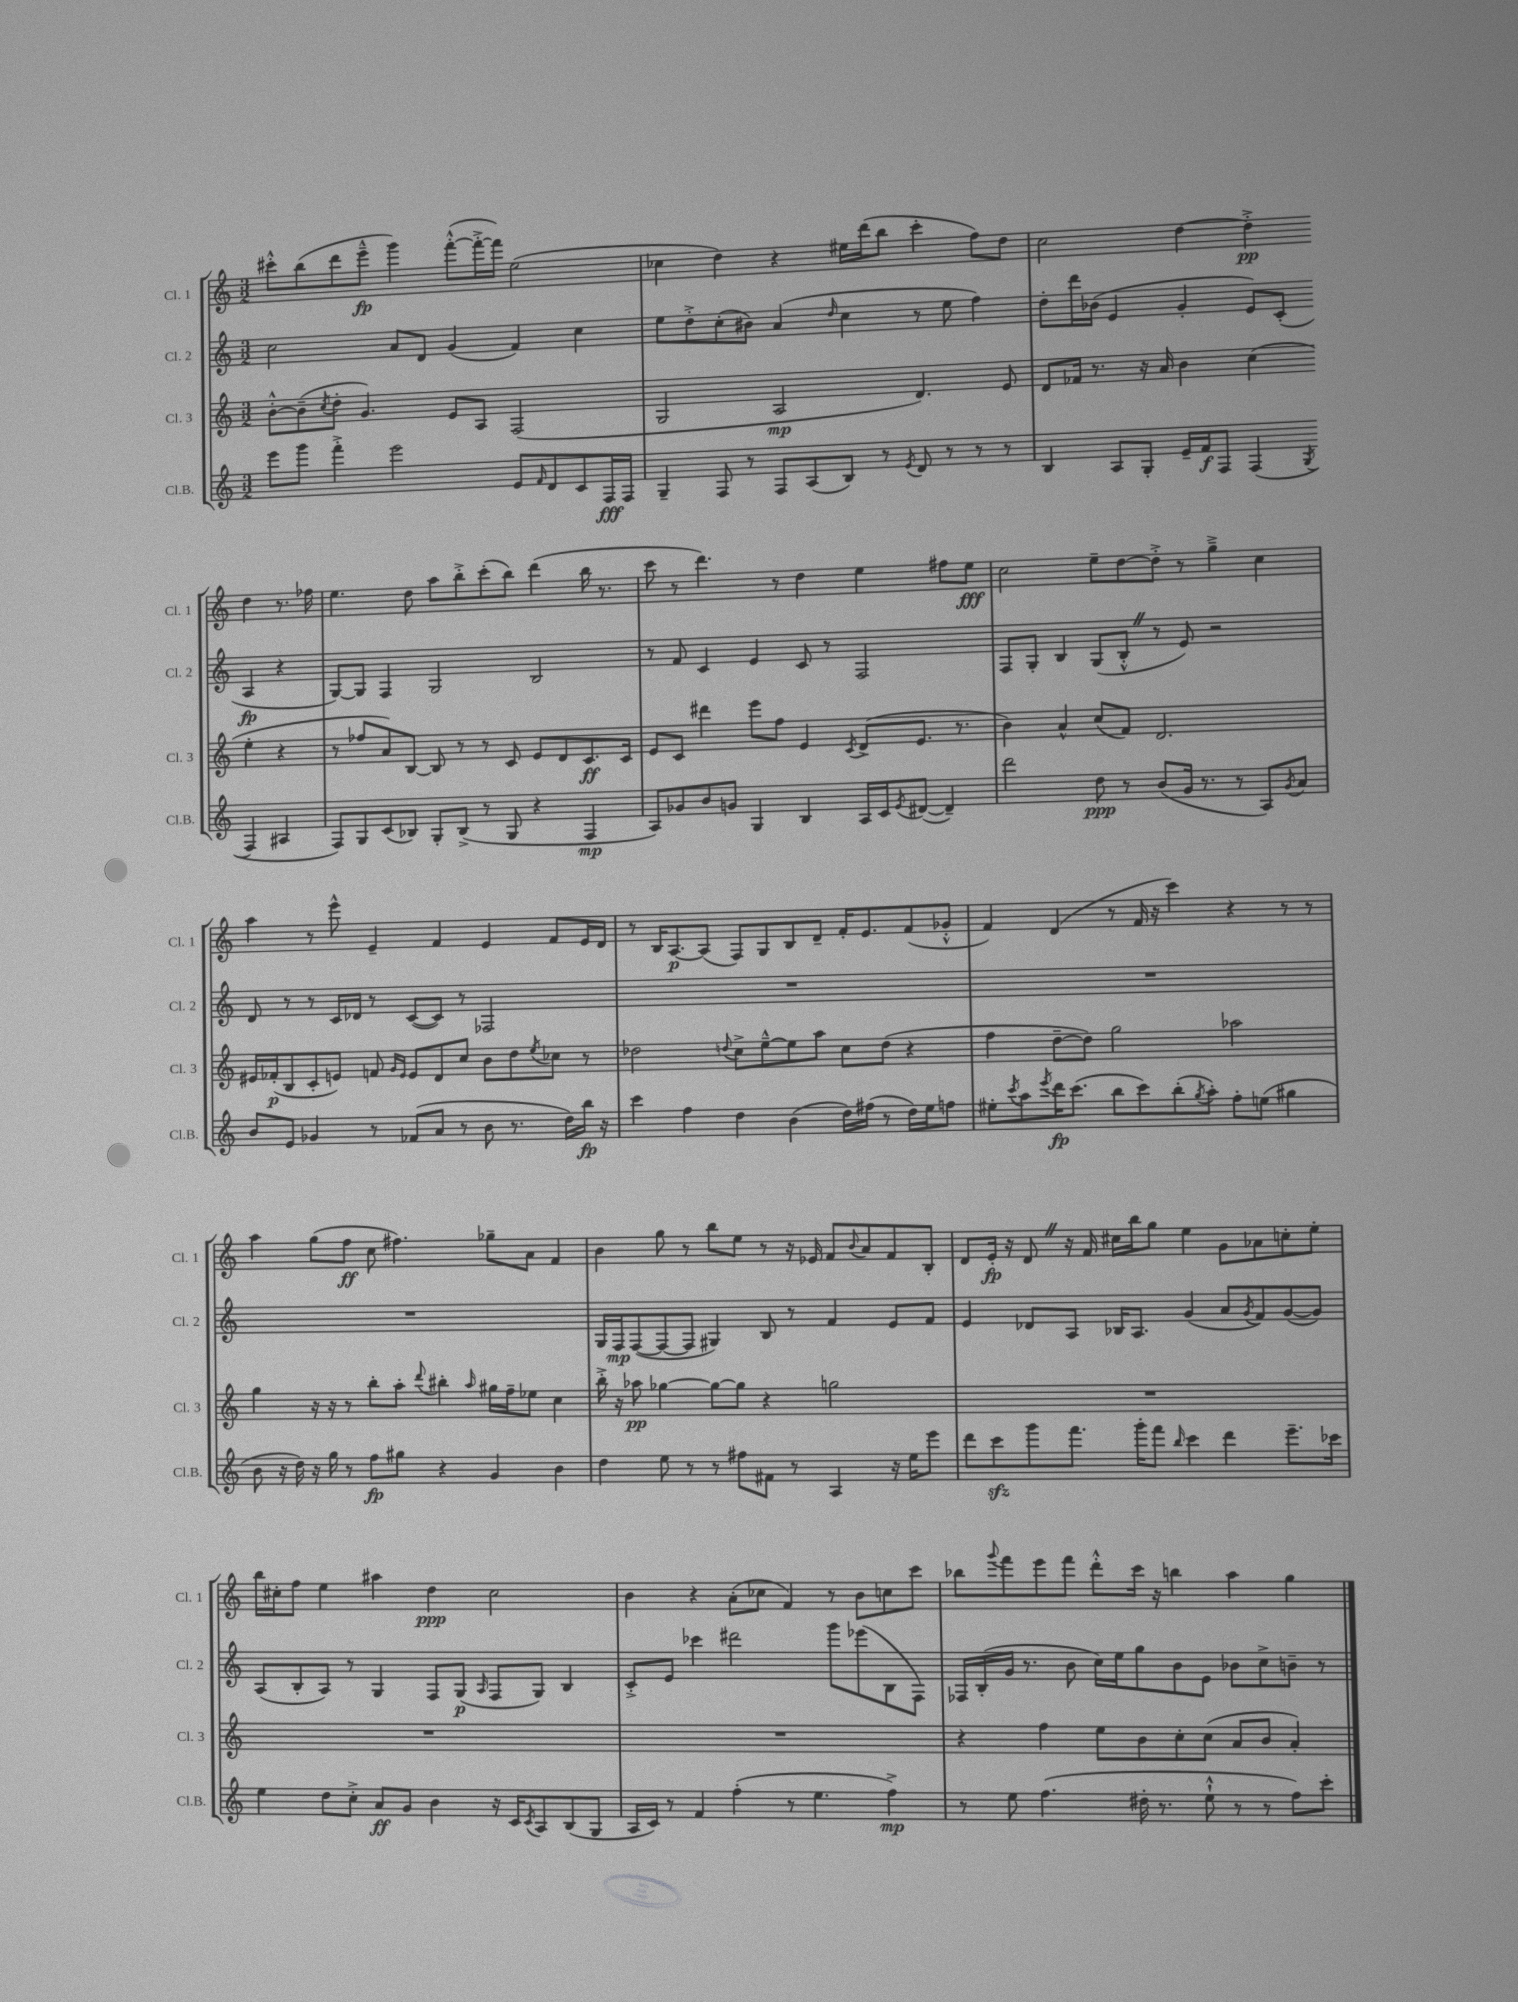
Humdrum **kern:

**kern	**kern	**kern	**kern
*staff4	*staff3	*staff2	*staff1
*clefG2	*clefG2	*clefG2	*clefG2
*k[]	*k[]	*k[]	*k[]
*M3/2	*M3/2	*M3/2	*M3/2
8eee\L	[8b'^^\L	2cc\	8ccc#'^^\L
8ggg\J	(8b~\]	.	(8bb\
.	8qcc/	.	.
4fff'^\	8dd'\J	.	8ddd\
.	4.g/)	.	8eee~^^\J
2eee\	.	8a/L	4ggg\)
.	.	8d/J	.
.	8e/L	(4g/	([8fff'^^\L
.	8A/J	.	16fff'^\_L
.	.	.	16fff\]JJ)
8e/L	(2F/	4f/)	(2ee\
16qqf/	.	.	.
8d/	.	.	.
8c/	.	4cc\	.
16F/L	.	.	.
16F/JJ	.	.	.
=	=	=	=
4G~/	2G/	8ee\L	4cc-\
.	.	8dd'^\	.
8F/	.	(8cc'\	4dd\)
8r	.	8b#\J)	.
8F/L	2A/	(4a/	4r
(8A/	.	.	.
.	.	16qqdd/	.
8B/J)	.	4cc\	16ee#\LL
.	.	.	(16ddd\J
8r	.	.	8bb\J
8qe/	.	.	.
8d/	4.d/)	8r	4ccc'\
8r	.	8ee\	.
8r	.	4ff\)	8ff\L)
8r	8e/	.	8dd\J
=	=	=	=
4B/	8d/L	8dd'\L	2cc\
.	16f-/Jk	16ddd\L	.
.	8.r	(16b-\JJ	.
8A/L	.	4e/	.
8G'/J	16r	.	.
.	16a/	.	.
16e~/LL	4b\	4g'/	[4dd\
16f/J	.	.	.
8F/J	.	.	.
(4F/	(4cc\	8e/L)	4dd'^\]
.	.	(8c'/J	.
8qG/	.	.	.
4F/	4ee'\	4A/	4dd\
4A#/	4r	4r	8.r
.	.	.	16ff-\
=	=	=	=
8F/L)	8r	[8G/L)	4.ee\
8G/	8ff-/L	8G/]J	.
(8c/	8a/)	4F/	.
8B-/J)	[8B/J	.	8dd\
8G'/L	8B/]	2G/	8aa\L
(8B-^/J	8r	.	8bb'^\
8r	8r	.	(8ccc'\
8G/	8c/	.	8bb\J)
4r	8e/L	2B/	(4ddd\
.	8d/	.	.
4F/	8.c/	.	16bb\
.	.	.	8.r
.	16c/Jk	.	.
=	=	=	=
8A/L)	8e/L	8r	8ccc\
8g-/	8c/J	8f/	8r
8b/	4ddd#\	4c/	4.ddd\)
8g/J	.	.	.
4G/	8eee\L	4e/	.
.	8ff\J	.	8r
4B/	4e/	8c/	4dd\
.	.	8r	.
.	8qc/	.	.
16A/LL	(8d^/L	2F/	4ee\
16c/J	.	.	.
8qe/	.	.	.
([8d#/J	8.e/J	.	.
4d#~/])	.	.	8ff#\L
.	8.r	.	.
.	.	.	8ee\J
=	=	=	=
2ddd\	4b\)	8F/L	2cc\
.	.	8G'/J	.
.	4a^^/	4B/	.
8dd\	(8cc/L	(8G/L	8ee~\L
8r	8f/J)	8B'^^/J	[8dd\
(8b/L	2.d/	8r	8dd'^\]J
16g/Jk	.	8e/)	8r
8.r	.	.	.
.	.	2r	4gg~^\
8r	.	.	.
8A/L)	.	.	4cc\
8qg/	.	.	.
8a/J	.	.	.
=	=	=	=
8b/L	16e#/LL	8d/	4aa\
.	(16f-'/J	.	.
8e/J	8B/	8r	.
4g-/	8c'/	8r	8r
.	8e/J)	16c/LL	8eee^^\
.	.	16d-/JJ	.
8r	8f/	8r	4e~/
.	16qqg/LL	.	.
.	16qqe/JJ	.	.
(8f-/L	8e/L	([8c/L	.
8a/J	8d/	8c/]J)	4f/
8r	8cc/J	8r	.
8b\	8b\L	2F-/	4e/
8.r	8dd\	.	.
.	8qee/	.	.
.	8cc-\J	.	8f/L
16dd\LL)	.	.	.
16bb\JJ	8r	.	16e/L
16r	.	.	16d/JJ
=	=	=	=
4ccc\	2dd-\	1.r	8r
.	.	.	16B/LK
.	.	.	[8.A/
4ff\	.	.	.
.	.	.	(8A/]J
.	8qqdd/	.	.
4dd\	8cc^\L	.	8F/L)
.	[8ee~^^\	.	8G/
(4b\	8ee\]	.	8B/
.	8aa\J	.	8d~/J
16dd\LL)	8cc\L	.	16f'/LK
(16ff#\JJ	.	.	8.e/
8r	(8dd\J	.	.
16dd\LL)	4r	.	(8f/
16ee\J	.	.	.
8ff\J	.	.	8g-'^^/J
=	=	=	=
8ee#'\L	4ff\	1.r	4f/)
8qccc/	.	.	.
8aa\	.	.	.
8qeee/	.	.	.
16ddd\K	[8dd~\L	.	(4d/
(8.ccc\J	.	.	.
.	8dd\]J)	.	.
8bb\L	2gg\	.	8r
8ccc\)	.	.	16f/
.	.	.	16r
(8bb'\	.	.	4ccc\)
8qgg/	.	.	.
8aa'\J)	.	.	.
8ff'\L	2aa-\	.	4r
(8ee\J	.	.	.
4gg#\	.	.	8r
.	.	.	8r
=	=	=	=
8b\	4gg\	1.r	4aa\
16r	.	.	.
16dd\)	.	.	.
16r	16r	.	(8gg\L
16gg\	16r	.	.
8r	8r	.	8ff\J
8ff\L	8bb'\L	.	8cc\
8gg#\J	8aa'\J	.	4.ff#\)
.	8qqddd/	.	.
4r	4bb#'\	.	.
.	16qqaa/	.	.
4g/	16gg#\LL	.	8gg-~\L
.	16ff~\J	.	.
.	8ee-\J	.	8a\J
4b\	4cc\	.	4f/
=	=	=	=
4dd\	16bb'^\	16G/LL	4b\
.	16r	16F/J	.
.	8aa-\	([8F/	.
8ee\	[4gg-\	8F/_	8gg\
8r	.	8F/]J	8r
8r	8gg-\_L	4G#/)	8bb\L
8ff#\L	8gg-\]J	.	8ee\J
8f#\J	4r	8B/	8r
8r	.	8r	16r
.	.	.	16e-/
4A/	2gg\	4f/	8f/L
.	.	.	8qqb/
.	.	.	8a/
16r	.	8e/L	8f/
16ee\LK	.	.	.
8eee\J	.	8f/J	8B'/J
=	=	=	=
8ddd\L	1.r	4e/	8d/L
8ccc\	.	.	16e'/Jk
.	.	.	16r
8ggg\	.	8d-/L	8d/
8.fff\J	.	8A/J	16r
.	.	.	16f/
.	.	16B-/LK	16cc#\LL
16ggg'\LK	.	8.A/J	16bb\J
8fff\J	.	.	8gg\J
16qqbb/	.	.	.
4ccc\	.	(4g/	4ee\
4ddd\	.	8a/L	8g\L
.	.	8qg/	.
.	.	8f/)	8a-\
8.eee~\L	.	([8g/	8cc'\
.	.	8g/]J)	8ee'\J
16ccc-\Jk	.	.	.
=	=	=	=
4ee\	1.r	(8A/L	16bb\LL
.	.	.	16cc#'\J
.	.	8B'/	8ff\J
8dd\L	.	8A/J)	4ee\
8cc'^\J	.	8r	.
8a/L	.	4G/	4aa#\
8g/J	.	.	.
4b\	.	8F/L	4dd\
.	.	(8G/J	.
.	.	16qqA/	.
16r	.	8F/L	2cc#\
16c/LK	.	.	.
8qc/	.	.	.
8A/	.	8G/J)	.
(8B/	.	4B/	.
8G/J	.	.	.
=	=	=	=
16A/LL	1.r	8c'^/L	4b\
16c/JJ)	.	.	.
8r	.	8e/J	.
4f/	.	4ccc-\	4r
(4ff'\	.	2ddd#\	(8a'\L
.	.	.	8cc-\J
8r	.	.	4f/)
4.ee\	.	.	.
.	.	8ggg\L	8r
.	.	(8eee-\	8b\L
4ff^\)	.	8B\	8cc\
.	.	8F\J)	8ccc\J
=	=	=	=
8r	4r	16F-/LL	8bb-\L
.	.	(16B'/	.
.	.	.	8qqggg/
8ee\	.	16g/JJ	8fff\
.	.	8.r	.
(4.ff\	4ff\	.	8eee\
.	.	8b\	8fff\J
.	8ee\L	16cc\LL)	8ddd'^^\L
.	.	16ee\J	.
16dd#'\	8b\	8gg\	16ccc\Jk
8.r	.	.	16r
.	8cc'\	8b\	4bb\
8ee`^^\	(8cc\J	8e\J	.
8r	8a/L	8b-\L	4aa\
8r	8b/J	8cc^\	.
8ff\L)	4a'/)	8b~\J	4gg\
8ccc'\J	.	8r	.
==	==	==	==
*-	*-	*-	*-
